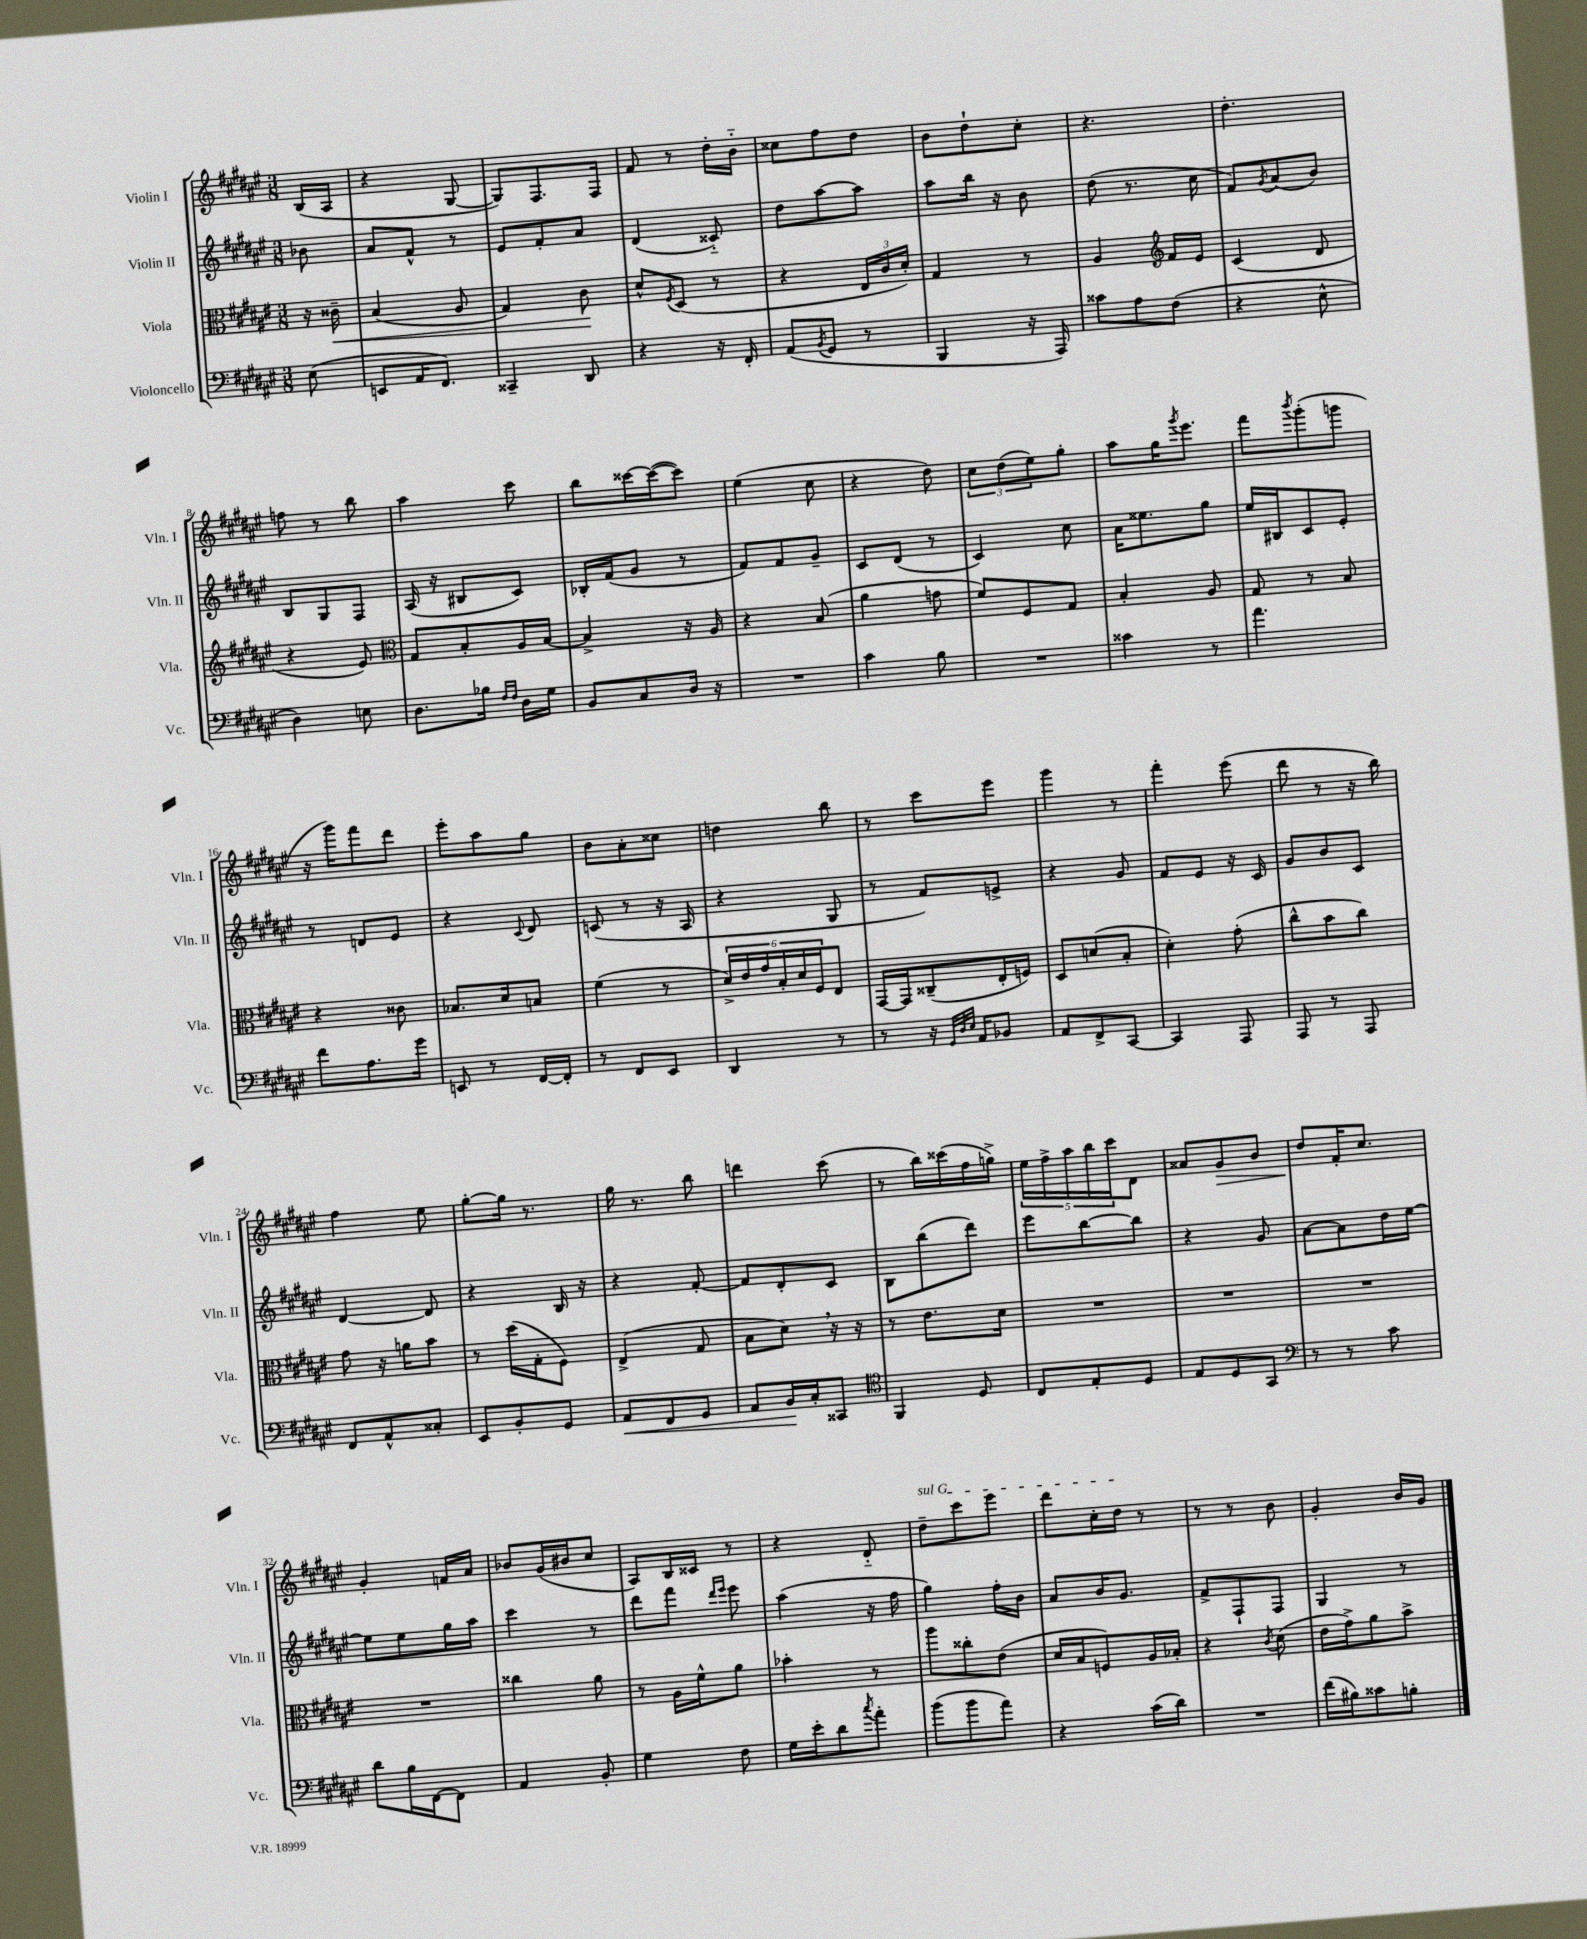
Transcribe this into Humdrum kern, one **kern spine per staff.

**kern	**kern	**kern	**kern
*staff4	*staff3	*staff2	*staff1
*clefF4	*clefC3	*clefG2	*clefG2
*k[f#c#g#d#a#e#]	*k[f#c#g#d#a#e#]	*k[f#c#g#d#a#e#]	*k[f#c#g#d#a#e#]
*M3/8	*M3/8	*M3/8	*M3/8
(8E#\	16r	8b-\	(16B/LL
.	16c##~\	.	16A#/JJ
=	=	=	=
8EE/L	(4B/	8a#/L	4r
16AA#/K	.	8f#^^/J	.
8.FF#/J)	.	.	.
.	8A#/	8r	[8G#/
=	=	=	=
4CC##~/	4G#/)	8e#/L	8G#/]L)
.	.	8f#'/	8.F#/
8DD#/	8c#\	8a#/J	.
.	.	.	16F#/Jk
=	=	=	=
4r	8d#^^/L	(4d#/	8f#/
.	8qF#/	.	.
.	(8D#/J	.	8r
16r	8r	8c##'~/)	16dd#'\LL
16FF#'/	.	.	16b'~\JJ
=	=	=	=
(8AA#/L	4r	8dd#\L	8cc##\L
8qBB/	.	.	.
8GG#/J	.	[8aa#\	8ff#\
8r	24E#/LL	8aa#\]J	8dd#\J
.	24c#/	.	.
.	24d#'/JJ)	.	.
=	=	=	=
4BBB/	4G#/	8aa#\L	8b\L
.	.	16bb\Jk	8dd#`\
.	.	16r	.
16r	8r	8b\	8cc#'\J
16AAA#/)	.	.	.
=	=	=	=
8c##\L	4A#/	(8dd#\	4.r
8A#\	.	8.r	.
*	*clefG2	*	*
(8F#\J	16f#/LL	.	.
.	16e#/JJ	16cc#\	.
=	=	=	=
4r	(4c#/	8f#/L)	4.dd#'\
.	.	8qg#/	.
.	.	(8a#/	.
8E#^^\	8d#/	8b/J)	.
=	=	=	=
4D#\)	4r	8B/L	8ff\
.	.	8G#/	8r
8E\	8e#/)	8F#/J	8bb\
=	=	=	=
*	*clefC3	*	*
8.D#\L	8G#/L	(16A#/	4aa#\
.	.	16r	.
.	8B'/	8B#/L	.
16B-\Jk	.	.	.
16qqF#/LL	.	.	.
16qqF#/JJ	.	.	.
16D#\LL	16A#/L	8c#/J)	8ccc#\
16G#\JJ	[16B/JJ	.	.
=	=	=	=
8BB/L	4B^/]	16B-'/LL	8bb\L
.	.	(16f#/J	.
8C#/	.	8g#/J	[16ccc##\L
.	.	.	(16ccc##\_J
16D#/Jk	16r	8r	8ccc##\]J)
16r	16A#/	.	.
=	=	=	=
4.r	4r	8f#/L)	(4ee#\
.	.	8f#/	.
.	(8B/	8g#~/J	8cc#\
=	=	=	=
4c#\	4a#\	8c#/L	4r
.	.	(8d#/J	.
8B\	8g\	8r	8dd#\)
=	=	=	=
4.r	8f#/L)	4c#/)	12cc#\L
.	.	.	(12dd#\
.	8F#/	.	.
.	.	.	12ee#\)
.	8G#/J	8cc#\	8gg#'\J
=	=	=	=
4c##\	4B'/	16a#\LK	8aa#\L
.	.	8.ee##\	.
.	.	.	16gg#\K
.	.	.	8qggg#/
.	.	.	8.eee#\J
8r	8A#/	8gg#\J	.
=	=	=	=
4.a#\	8G#/	16ee#/LL	8fff#\L
.	.	16B#/J	.
.	.	.	8qbbb/
.	8r	8c#/	(8ggg#'\
.	8B/	8e#'/J	8ggg\J
=	=	=	=
8f#\L	4r	8r	16r
.	.	.	16ggg#\LK)
8.A#\	.	8d/L	8fff#\
.	8c##\	8e#/J	8ddd#\J
16g#\Jk	.	.	.
=	=	=	=
8EE/	8.B-/L	4r	8eee#'\L
8r	.	.	8aa#\
.	16d#/k	.	.
.	.	8qqc#/	.
[16FF#/LL	8B/J	8d#/	8gg#\J
16FF#'/]JJ	.	.	.
=	=	=	=
8r	(4f#\	(8c/	8b\L
8FF#/L	.	8r	8a#'\
8EE#/J	8r	16r	8cc##\J
.	.	16A#/	.
=	=	=	=
4DD#/	24d#^/LL)	4r	4dd\
.	24e#/	.	.
.	24g#/	.	.
.	24B'/	.	.
.	24d#/	.	.
.	24F#/J	.	.
8r	8E#/J	8G#/	8bb\
=	=	=	=
8r	[16GG#/LL	8r	8r
.	16GG#/]J	.	.
16r	(8C##~/	8f#/L)	8ccc#\L
32qqGG#/LLL	.	.	.
32qqD#/	.	.	.
32qqE#/JJJ	.	.	.
16AA#/LK	.	.	.
8BB-/J	16E#'/L	8e^/J	8eee#\J
.	16F/JJ)	.	.
=	=	=	=
8AA#/L	8D#/L	4r	4ggg#\
8FF#^/	(8d/	.	.
[8CC#/J	8B'/J	8g#/	8r
=	=	=	=
4CC#/]	4d#'\)	8f#/L	4fff#'\
.	.	8e#/J	.
8AAA#/	(8g#'\	16r	(8eee#\
.	.	16c#/	.
=	=	=	=
8AAA#/	8cc#^^\L	8g#/L	8ddd#\
8r	8b\	8b/	8r
8AAA#/	8cc#\J)	8c#/J	16r
.	.	.	16bb\)
=	=	=	=
8FF#/L	8g#\	[4d#/	4ff#\
8AA#^^/	16r	.	.
.	16a\LK	.	.
8C##'/J	8b\J	8d#/]	8ee#\
=	=	=	=
8EE#/L	8r	4r	[8gg#'\L
8BB'/	(16dd#\LL	.	16gg#\]Jk
.	16G#'\J	.	8.r
8GG#/J	8F#\J)	16B/	.
.	.	16r	.
=	=	=	=
8AA#/L	(4E#^/	4r	16gg#\
.	.	.	8.r
8FF#/	.	.	.
8GG#/J	8G#/	[8f#'/	8bb\
=	=	=	=
8AA#/L	8B\L	8f#/]L	4ddd\
16BB/L	8d#\J)	8d#'/	.
16C#'/J	.	.	.
8CC##/J	16r	8c#/J	(8ccc#\
.	16r	.	.
=	=	=	=
*clefC4	*	*	*
4FF#/	8r	8B\L	8r
.	8.e#\L	(8bb\	16bb\LL)
.	.	.	(16ccc##\
8D#/	.	8ddd#\J)	16ff#\
.	16d#\Jk	.	16gg^\JJ)
=	=	=	=
8C#/L	4.r	8eee#\L	20ee#\LL
.	.	.	20ff#^\
.	.	.	20aa#\
8E#'/	.	[8bb\	.
.	.	.	20bb\
.	.	.	20ccc#\J
8D#/J	.	8bb\]J	8d#\J
=	=	=	=
8E#/L	4.r	4r	8a##/L
8D#/	.	.	8g#/
8GG#/J	.	8g#/	8b/J
=	=	=	=
*clefF4	*	*	*
8r	4.r	[8a#\L	8dd#/L
8r	.	8a#\]	16f#'/K
.	.	.	8.cc#/J
8c#\	.	16dd#\L	.
.	.	[16ee#\JJ	.
=	=	=	=
8d#\L	4.r	8ee#\]L	4g#'/
16B\L	.	8ee#\	.
[16FF#\J	.	.	.
8FF#\]J	.	16gg#\L	16f/LL
.	.	16aa#\JJ	16a#/JJ
=	=	=	=
4AA#/	4cc##\	4ccc#\	8b-/L
.	.	.	(16g#/L
.	.	.	16b#/J
8BB'/	8a#\	8r	8cc#/J
=	=	=	=
4G#\	8r	8ddd#\L	8A#/L)
.	16A#\LL	8fff#\J	16B/L
.	16f#^^\J	.	16c##/JJ
.	.	16qqddd#/LL	.
.	.	16qqeee#/JJ	.
8F#\	8a#\J	8eee#\	8r
=	=	=	=
16G#\LL	4b-'\	(4aa#\	4r
16e#'\J	.	.	.
8d#\	.	.	.
8qcc#/	.	.	.
8a#'\J	8r	16r	8d#'~/
.	.	16ff#\	.
=	=	=	=
(8b\L	8aa#\L	4gg#\)	8dd#~\L
8b\	8cc##'\	.	8ccc#\
8a#\J)	(8e#\J	16ff#'\LL	8eee#\J
.	.	16b\JJ	.
=	=	=	=
4r	16d#/LL	8a#/L	8ddd#\L
.	16B/J	.	.
.	8F/)	16b/K	16cc#'\L
.	.	8.g#/J	16dd#\JJ
(16c#\LL	16A#/L	.	8r
16d#\JJ)	16B-'/JJ	.	.
=	=	=	=
4.r	4r	8f#^/L	8r
.	.	8F#`/	8r
.	8qc#/	.	.
.	(8d#\	8F#/J	8b\
=	=	=	=
(16f#\LL	16e#\LL	4G#/	4g#'/
16B#\J)	16g#^\J)	.	.
8c##\	8a#\	.	.
8B'\J	8b^\J	8r	16b/LL
.	.	.	16g#/JJ
==	==	==	==
*-	*-	*-	*-
